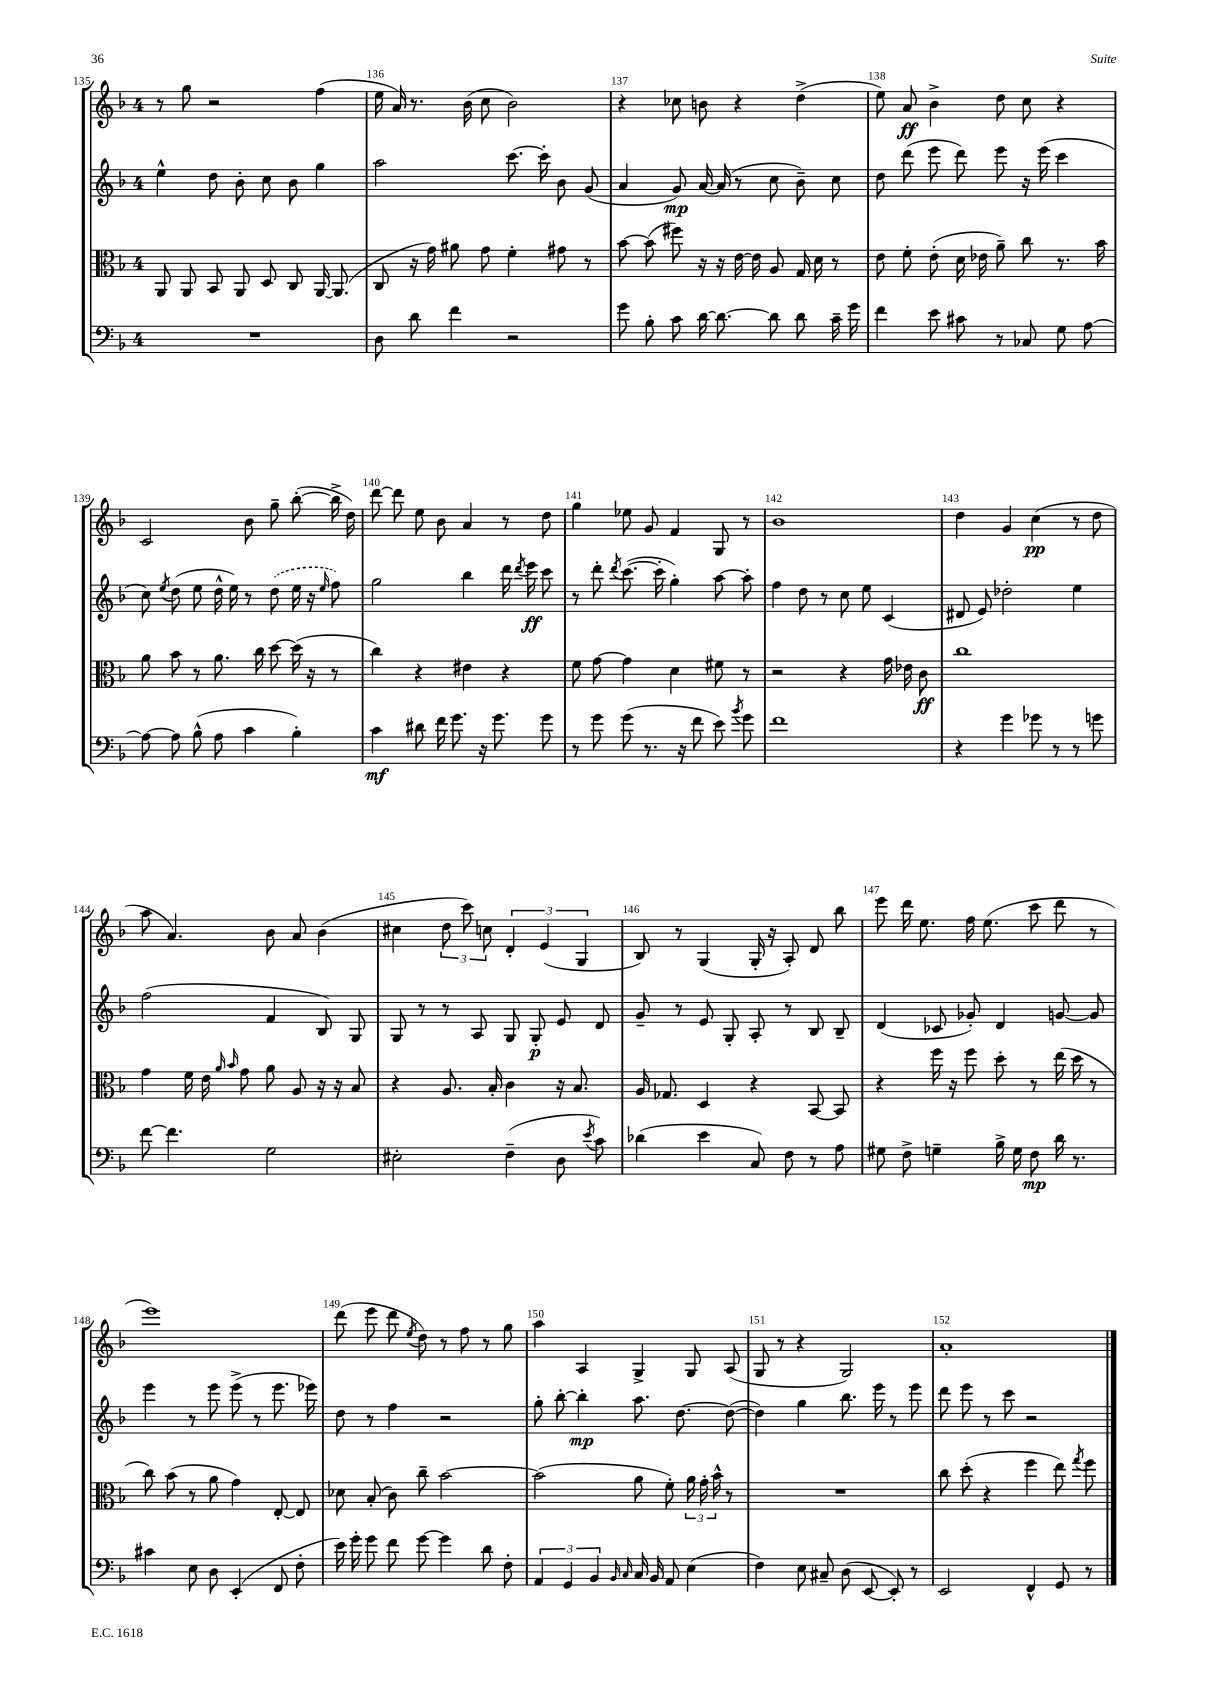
<<
\new StaffGroup <<
\new Staff = "s0" {
    \clef treble \key f \major \once \override Staff.TimeSignature.style = #'single-digit \time 4/4
    \autoBeamOff r8 g''8 r2 f''4( |
    e''16 a'16) r8. bes'16( c''8 bes'2) |
    r4 ces''8 b'8 r4 d''4->( |
    e''8) a'8\ff bes'4-> d''8 c''8 r4 |
    c'2 bes'8 g''8-- bes''8~-.( bes''16-> d''16) |
    d'''8~ d'''8 e''8 bes'8 a'4 r8 d''8 |
    g''4 ees''8 g'8 f'4 g8 r8 |
    bes'1 |
    d''4 g'4 c''4\pp( r8 d''8 |
    a''8 a'4.) bes'8 a'8 bes'4( |
    cis''4 \tuplet 3/2 { d''8 c'''8) c''8 } \tuplet 3/2 { d'4-. e'4( g4 } |
    bes8) r8 g4( g16-. r16 a8-.) d'8 bes''8 |
    e'''8 d'''16 e''8. f''16 e''8.( c'''8 d'''8 r8 |
    e'''1) |
    d'''8( e'''8 d'''8 \acciaccatura { e''8 } d''8) r8 f''8 r8 g''8 |
    a''4 a4 g4-> g8 a8( |
    g8 r8 r4 g2) |
    a'1-. \bar "|." |
}
\new Staff = "s1" {
    \clef treble \key f \major \once \override Staff.TimeSignature.style = #'single-digit \time 4/4
    \autoBeamOff e''4-^ d''8 bes'8-. c''8 bes'8 g''4 |
    a''2 c'''8.~ c'''16-. bes'8 g'8( |
    a'4 g'8\mp) a'16~ a'16( r8 c''8 bes'8--) c''8 |
    d''8 d'''8( e'''8 d'''8) e'''8 r16 e'''16( c'''4 |
    c''8) \acciaccatura { e''8 } d''8( e''8 d''16-^ e''16) r8 \once \slurDashed d''8( e''16 r16 \grace { e''16 } f''8) |
    g''2 bes''4 d'''16 \acciaccatura { d'''8 } e'''16\ff c'''8 |
    r8 d'''8-. \acciaccatura { d'''8 } c'''8.~( c'''16-. g''4-.) a''8~ a''8-. |
    f''4 d''8 r8 c''8 e''8 c'4( |
    dis'8 e'8) des''2-. e''4 |
    f''2( f'4 bes8) g8 |
    g8 r8 r8 a8 g8 g8-.\p e'8 d'8 |
    g'8-- r8 e'8 g8-. a8-. r8 bes8 bes8-- |
    d'4( ces'8 ges'8-.) d'4 g'8~ g'8 |
    e'''4 r8 e'''8 e'''8->( r8 e'''8. ees'''16) |
    d''8 r8 f''4 r2 |
    g''8-. bes''8~-. bes''4-.\mp a''8. d''8.~ d''8~( |
    d''4) g''4 bes''8. e'''16 r8 e'''8 |
    d'''8 e'''8 r8 c'''8 r2 \bar "|." |
}
\new Staff = "s2" {
    \clef alto \key f \major \once \override Staff.TimeSignature.style = #'single-digit \time 4/4
    \autoBeamOff a,8 a,8 bes,8 a,8 d8 c8 a,16~ a,8.( |
    c8 r16 g'16) ais'8 g'8 f'4-. gis'8 r8 |
    bes'8~ bes'8( fis''8) r16 r16 e'16~ e'16 a8 g16 d'16 r8 |
    e'8 f'8-. e'8-.( d'16 ees'16 a'8--) c''8 r8. bes'16 |
    a'8 bes'8 r8 a'8. c''16 d''8~ d''16( r16 r8 |
    c''4) r4 eis'4 r4 |
    f'8 g'8~ g'4 d'4 fis'8 r8 |
    r2 r4 g'16 ees'16 c'8\ff |
    c''1 |
    g'4 f'16 e'16 \grace { a'16 bes'16 } g'8 a'8 a8 r16 r16 bes8 |
    r4 a8. bes16-. c'4 r16 bes8. |
    a16 ges8. d4 r4 bes,8~ bes,8 |
    r4 f''16 r16 f''8 d''8-. r8 e''16( d''16 r8 |
    c''8) bes'8( r8 a'8 g'4) e8~-. e8 |
    des'8 bes8-.( c'8) c''8-- bes'2~ |
    bes'2( a'8 f'8-.) \tuplet 3/2 { a'16 g'16-. bes'16-^ } r8 |
    R1 |
    c''8 d''8-.( r4 f''4 e''8) \acciaccatura { g''8 } f''8 \bar "|." |
}
\new Staff = "s3" {
    \clef bass \key f \major \once \override Staff.TimeSignature.style = #'single-digit \time 4/4
    \autoBeamOff R1 |
    d8 d'8 f'4 r2 |
    g'8 bes8-. c'8 d'16~ d'8.~ d'8 d'8 c'16-- g'16 |
    f'4 e'8 cis'8 r8 ces8 g8 a8~ |
    a8~ a8 bes8-^( a8 c'4 bes4-.) |
    c'4\mf dis'8 f'16 g'8. r16 g'8. g'8 |
    r8 g'8 g'8( r8. r16 f'8 e'8) \acciaccatura { bes'8 } g'8 |
    f'1 |
    r4 g'4 ges'8 r8 r8 g'8 |
    f'8~ f'4. g2 |
    eis2-. f4--( d8 \acciaccatura { e'8 } c'8) |
    des'4( e'4 c8) f8 r8 a8 |
    gis8 f8-> g4-- bes16-> g16 f8\mp d'16 r8. |
    cis'4 e8 d8 e,4-.( f,8 f8-. |
    e'16) g'16-. g'8 f'8 g'8~ g'4 d'8 f8-. |
    \tuplet 3/2 { a,4 g,4 bes,4 } \grace { bes,16 c16 } c16 bes,16 a,8 e4( |
    f4) e8 cis8-- d8( e,8~ e,8-.) r8 |
    e,2 f,4-^ g,8 r8 \bar "|." |
}
>>
>>
\layout { \context { \Score currentBarNumber = #135 \override BarNumber.break-visibility = ##(#f #t #t) barNumberVisibility = #all-bar-numbers-visible } }
